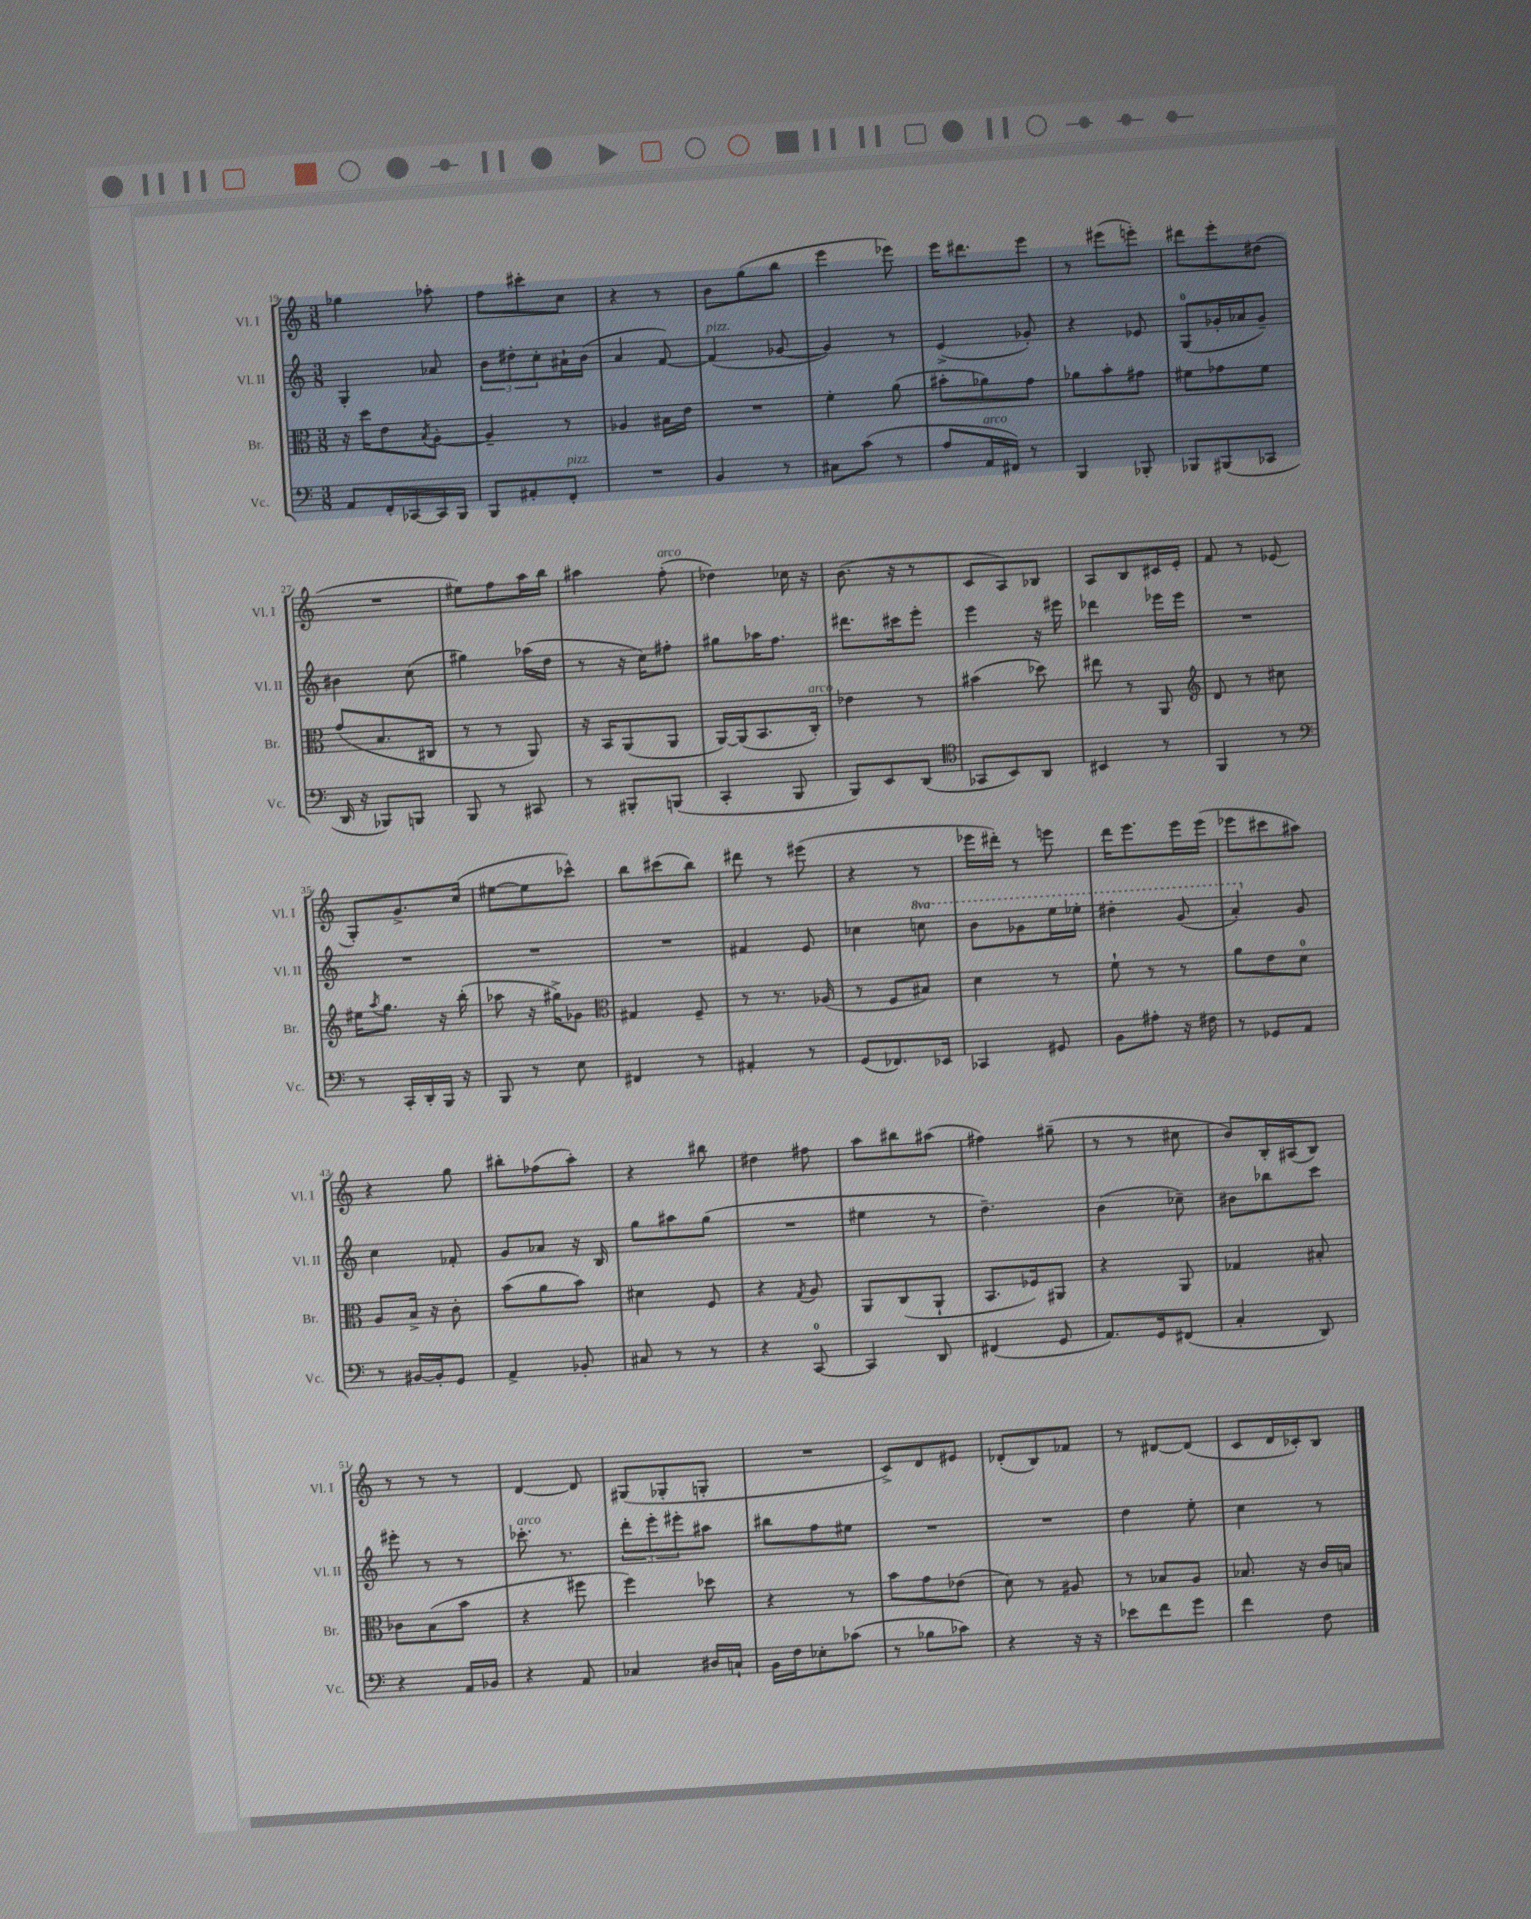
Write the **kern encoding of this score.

**kern	**kern	**kern	**kern
*part4	*part3	*part2	*part1
*staff4	*staff3	*staff2	*staff1
*I"Vc.	*I"Br.	*I"Vl. II	*I"Vl. I
*I'Vc.	*I'Br.	*I'Vl. II	*I'Vl. I
*clefF4	*clefC3	*clefG2	*clefG2
*k[]	*k[]	*k[]	*k[]
*M3/8	*M3/8	*M3/8	*M3/8
=19	=19	=19	=19
8AA/L	16r	4G'/	4gg-X\
.	16dd\KL	.	.
16FF'/L	8e\	.	.
[16CC-X/	.	.	.
.	8qB/	.	.
16CC-/]	[8A'\J	8a-X/	8aa-X'\
16BBB/JJ	.	.	.
=20	=20	=20	=20
8BBB/L	4A~/]	12b\L	8ff\L
.	.	12dd#X'\	.
8AA#X'/	.	.	8ccc#X'\
.	.	12cc'\	.
!LO:TX:a:i:t=pizz.	!	!	!
8FF'/J	8r	16a#X`\L	8cc\J
.	.	(16b\JJ	.
=21	=21	=21	=21
4.r	4A-X/	4a/	4r
.	16B#X\LL	[8f/)	8r
.	16e\JJ	.	.
=22	=22	=22	=22
!	!	!LO:TX:a:i:t=pizz.	!
4BB/	4.r	(4f/]	8b\L
.	.	.	(8gg\
8r	.	[8g-X/	8bb\J
=23	=23	=23	=23
8C#X\L	4f'\	4g-/])	4eee\
(8c\J	.	.	.
8r	(8a\	8r	8eee-X\)
=24	=24	=24	=24
8A/L	8b#X'\L	(4e^/	16eee\KL
.	.	.	8.ddd#X\
!LO:TX:a:i:t=arco	!	!	!
16AA/L	8a-X\)	.	.
16FF#X/JJ)	.	.	.
8r	8g\J	8g-X'/)	8eee\J
=25	=25	=25	=25
4BBB/	8a-X\L	4r	8r
.	8b'\	.	(8eee#X\L
8BBB-X'/	8g#X\J	8e-X/	8eeen'\J)
=26	=26	=26	=26
8BBB-X/L	8f#X\L	(8G/L	8ddd#X\L
(8BBB#X/	8g-X\	16g-X'/L	8eee'\
.	.	16a-X/J	.
8CC-X/J	8f#\J	8g-~/J)	(8dd#X\J
!!LO:LB:g=z
=27	=27	=27	=27
16DD/	(8g/L	4b#X\	4.r
16r	.	.	.
8BBB-X/L)	8.B/	.	.
8BBBn/J	.	(8cc\	.
.	16C#X/Jk	.	.
=28	=28	=28	=28
8BBB/	8r	4gg#X\)	8ee#X\L)
8r	8r	.	8ff\
8CC#X/	8AA/)	(16aa-X\LL	16aa\L
.	.	16dd\JJ	16bb\JJ
=29	=29	=29	=29
8r	16r	8r	4aa#X\
.	16BB/KL	.	.
8BBB#X'/L	(8AA/	16r	.
.	.	16cc\KL)	.
!	!	!	!LO:TX:a:i:t=arco
(8BBBn/J	8AA/J	8ff#X'\J	(8ff'\
=30	=30	=30	=30
4CC'/	[16AA/LL)	8gg#X\L	4dd-X\)
.	(16AA/J]	.	.
.	8.BB/	16aa-X\K	.
.	.	8.ff\J	.
8BBB/	.	.	16cc-X\
!	!LO:TX:a:i:t=arco	!	!
.	16C'/Jk)	.	16r
=31	=31	=31	=31
8BBB/L)	4e-X\	8.ddd#X\L	(8.b\
8EE/	.	.	.
.	.	16ccc#X\k	16r
(8DD/J	8r	8eee'\J	8r
=32	=32	=32	=32
*clefC4	*	*	*
8GG-X/L	(4b#X\	4eee\	8c/L
8BB/)	.	.	8A/)
8AA/J	8dd-X\)	16r	8B-X/J
.	.	16eee#X\	.
=33	=33	=33	=33
4BB#X/	8ee#X\	4ddd-X\	8A/L
.	8r	.	8B/
8r	8AA/	16eee-X\LL	16c#X/L
.	.	16eee-\JJ	16e'/JJ
=34	=34	=34	=34
*	*clefG2	*	*
4FF/	8d/	4.r	8f/
.	8r	.	8r
8r	8cc#X\	.	(8e-X/
!!LO:LB:g=z
=35	=35	=35	=35
*clefF4	*	*	*
8r	16ee#X\KL	4.r	8G'/L)
.	8qaa/	.	.
.	8.gg\J	.	.
16CC'/LL	.	.	8.g^/
16DD'/	.	.	.
16BBB/JJ	16r	.	.
16r	(16bb'\	.	(16cc/Jk
=36	=36	=36	=36
8BBB/	8aa-X\	4.r	[8ee#X\L
8r	16r	.	8ee#\]
.	16gg#X^\KL)	.	.
8E\	8g-X\J	.	8ccc-X^^\J)
=37	=37	=37	=37
*	*clefC3	*	*
4FF#X/	4G#X/	4.r	8bb\L
.	.	.	(8ccc#X\
8r	8F~/	.	8bb\J)
=38	=38	=38	=38
4AA#X'/	8r	4f#X/	8ddd#X\
.	8.r	.	8r
8r	.	8e/	(8eee#X\
.	(16A-X/	.	.
=39	=39	=39	=39
(8GG/L	8r	4cc-X\	4r
8.FF-X/)	8F/L	.	.
*	*	*8va	*
.	8B#X/J)	8cccn\	8r
16EE-X/Jk	.	.	.
=40	=40	=40	=40
4CC-X/	4d\	8bb\L	16eee-X\LL
.	.	.	16ddd#X'\JJ)
.	.	8gg-X\	8r
8GG#X/	8r	16eee\L	8eeen\
.	.	16eee-X'\JJ	.
=41	=41	=41	=41
8BB\L	8f`\	4ddd#X'\	16ddd\KL
.	.	.	8.eee\
8A#X'\J	8r	.	.
16r	8r	(8gg/	16eee\L
16F#X\	.	.	(16eee\JJ
=42	=42	=42	=42
8r	8a\L	4aa'/)	8eee-X\L
8GG-X/L	8e\	.	8ccc#X\
*	*	*X8va	*
8AA/J	8d\J	8g/	8aa#X\J)
!!LO:LB:g=z
=43	=43	=43	=43
8r	8A/L	4cc\	4r
[16BB#X/LL	16B^/Jk	.	.
16BB#'/J]	16r	.	.
8GG/J	8c'\	8f-X'/	8gg\
=44	=44	=44	=44
4AA^/	(8b\L	8g/L	8bb#X'\L
.	8a\	8a-X/J	(8ff-X\
8BB-X'/	8b\J)	16r	8aa'\J)
.	.	16B/	.
=45	=45	=45	=45
8C#X/	4d#X\	8gg\L	4r
8r	.	8aa#X\	.
8r	8F/	(8gg\J	8bb#X\
=46	=46	=46	=46
4r	4r	4.r	4dd#X\
.	8qG/	.	.
[8CC/	8A/	.	8ff#X\
=47	=47	=47	=47
4CC/]	8AA/L	4ee#X\	8aa\L
.	(8C/	.	8bb#X\
8DD/	8AA`/J	8r	(8aa#X\J
=48	=48	=48	=48
(4FF#X/	8.BB/L	4.dd~\)	4ff#X\)
.	16F-X/k)	.	.
8GG/	8AA#X/J	.	(8gg#X~\
=49	=49	=49	=49
8.AA/L)	4r	(4b\	8r
.	.	.	8r
16GG/k	.	.	.
(8FF#X/J	8AA/	8cc-X~\)	8cc#X\
=50	=50	=50	=50
4C'/	4G-X/	8b#X\L	8b/L)
.	.	8bb-X\	16B'/L
.	.	.	(16A#X/J
8DD/)	8B#X'/	8ccc\J	8B/J)
!!LO:LB:g=z
=51	=51	=51	=51
4r	8c-X\L	8eee#X'\	8r
.	(8B\	8r	8r
16AA/LL	8b\J	8r	8r
16BB-X/JJ	.	.	.
=52	=52	=52	=52
!	!	!LO:TX:a:i:t=arco	!
4r	4r	8.ccc-X'\	[4d/
.	.	8.r	.
8AA/	8ff#X\	.	8d/]
=53	=53	=53	=53
4C-X/	4ff\)	12ddd'\L	(8G#X/L
.	.	12eee'\	.
.	.	.	8G-X'/
.	.	12eee#X'\	.
16D#X/LL	8dd-X\	8aa#X\J	8Gn'/J
16Cn`/JJ	.	.	.
=54	=54	=54	=54
16BB\LL	4r	8bb#X\L	4.r
16F\J	.	.	.
8E-X'\	.	8ff\	.
(8c-X\J	8r	8ee#X\J	.
=55	=55	=55	=55
8r	8b\L	4.r	8c^/L)
8B-X\L	8g\	.	8d/
8c-X\J)	(8e-X\J	.	8e#X/J
=56	=56	=56	=56
4r	8d\)	4.r	(8d-X'/L
.	8r	.	8B/)
16r	8A#X/	.	8f-X/J
16r	.	.	.
=57	=57	=57	=57
8e-X\L	8r	4dd\	8r
8f\	8B-X/L	.	[8d#X/L
8g\J	8A/J	8ee'\	(8d#/J]
=58	=58	=58	=58
4f\	8.B-X/	4cc\	8c/L
.	.	.	16d/L
.	16r	.	16c-X'/J)
8F\	16c/LL	8r	8B/J
.	16Bn/JJ	.	.
==	==	==	==
*-	*-	*-	*-
